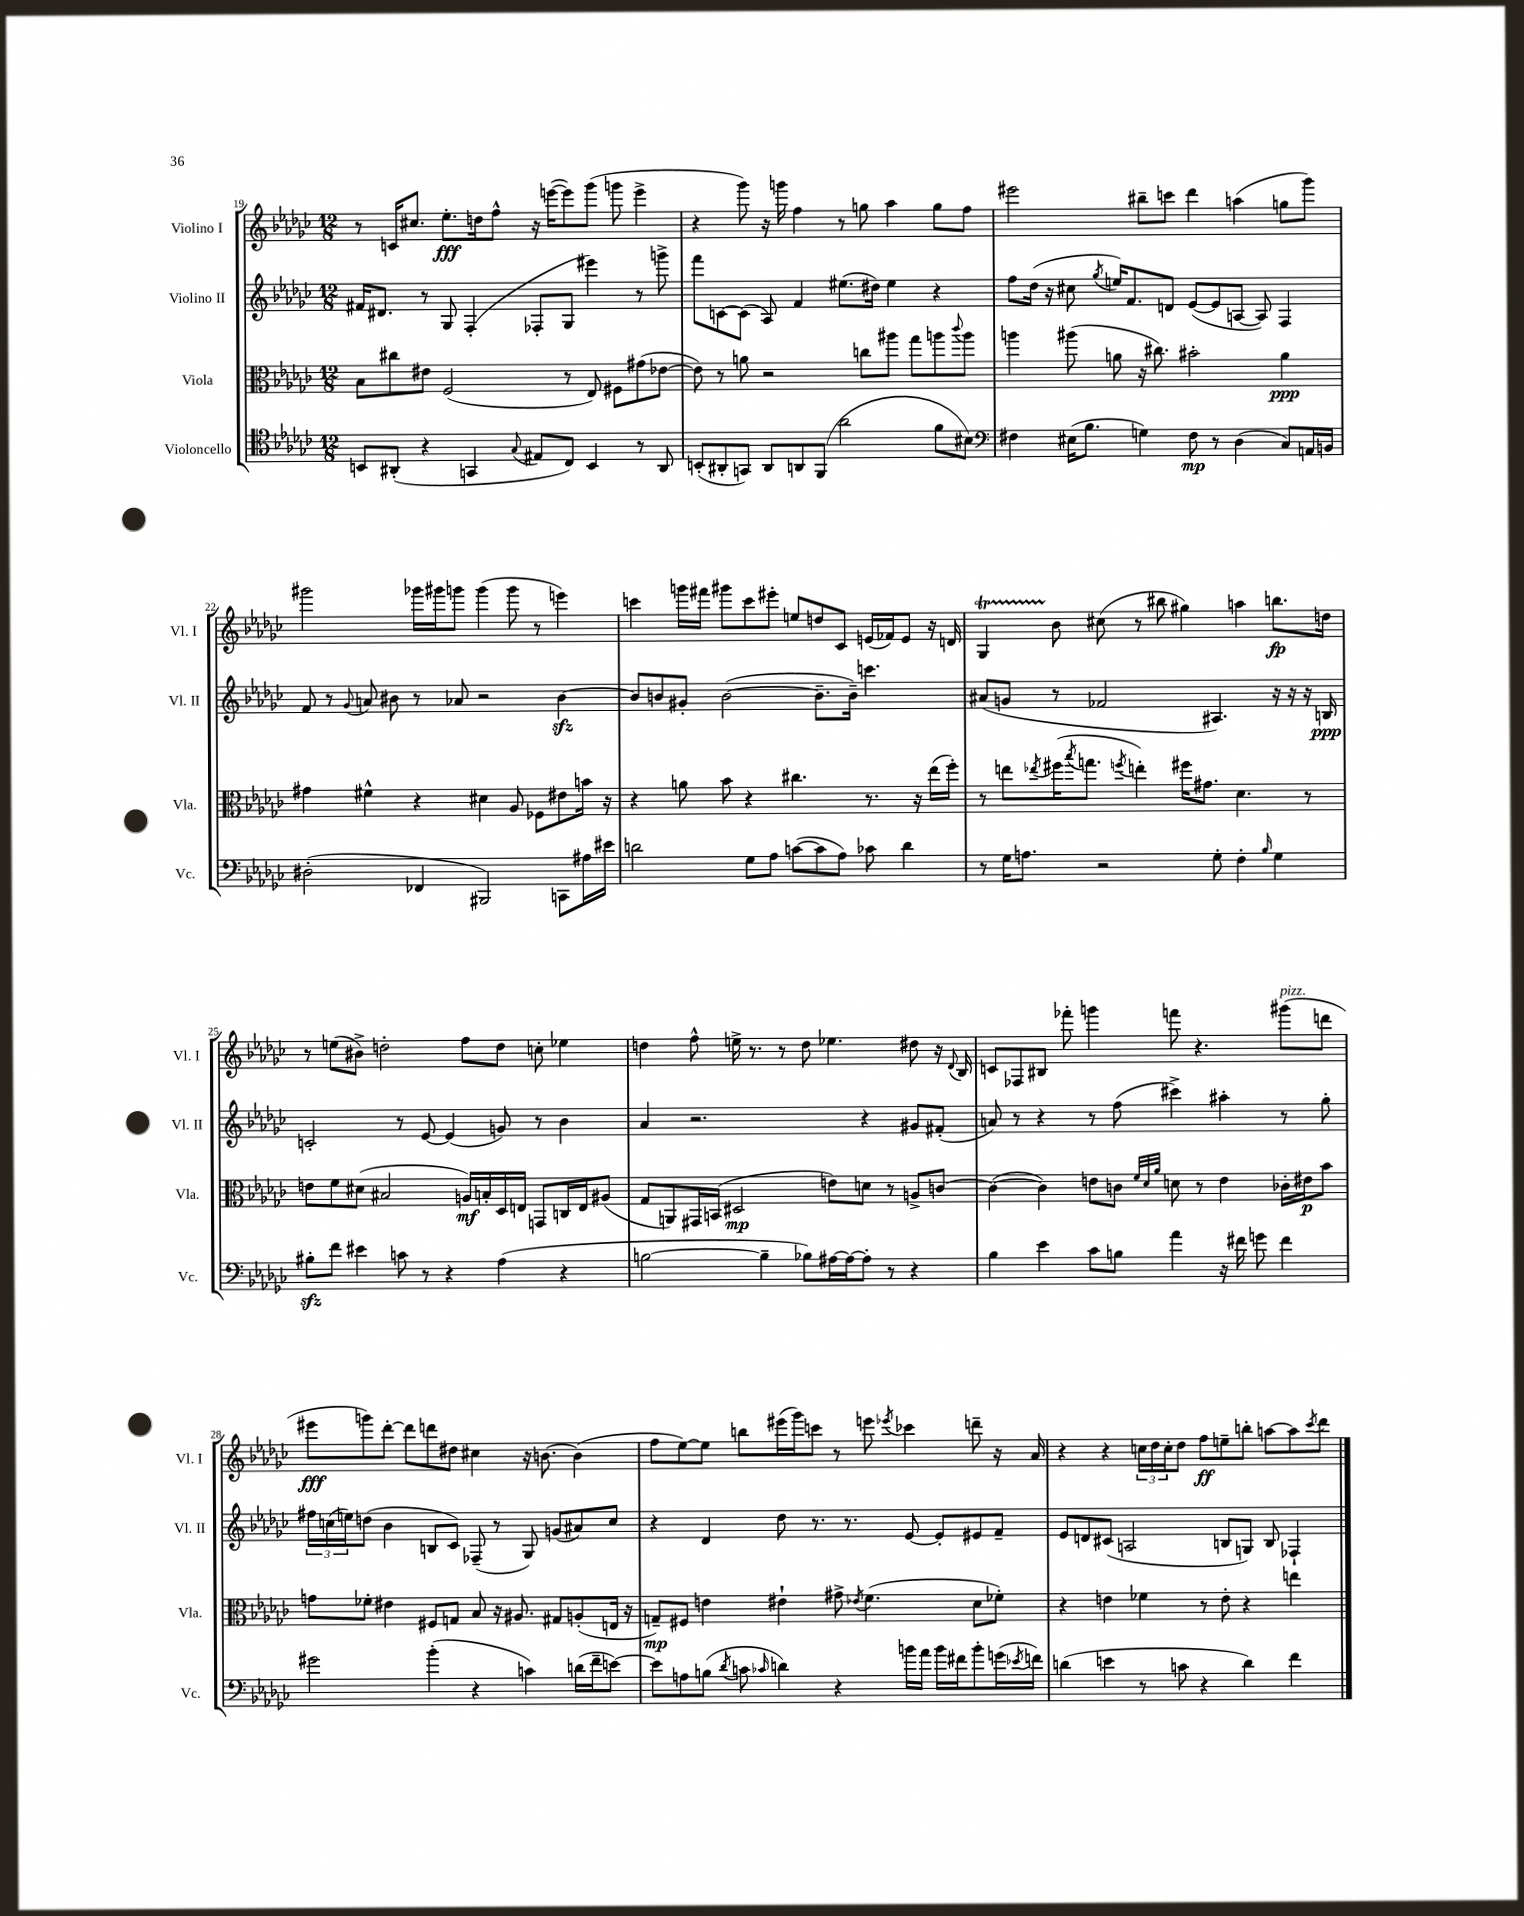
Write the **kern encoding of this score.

**kern	**dynam	**kern	**dynam	**kern	**dynam	**kern	**dynam
*part4	*part4	*part3	*part3	*part2	*part2	*part1	*part1
*staff4	*staff4	*staff3	*staff3	*staff2	*staff2	*staff1	*staff1
*I"Violoncello	*	*I"Viola	*	*I"Violino II	*	*I"Violino I	*
*I'Vc.	*	*I'Vla.	*	*I'Vl. II	*	*I'Vl. I	*
*clefC4	*	*clefC3	*	*clefG2	*	*clefG2	*
*k[b-e-a-d-g-c-]	*	*k[b-e-a-d-g-c-]	*	*k[b-e-a-d-g-c-]	*	*k[b-e-a-d-g-c-]	*
*M12/8	*	*M12/8	*	*M12/8	*	*M12/8	*
=19	=19	=19	=19	=19	=19	=19	=19
8BBn/L	.	8B-\L	.	16f#X/KL	.	8r	.
.	.	.	.	8.d#X/J	.	.	.
(8AA#X'/J	.	8cc#X\	.	.	.	16cn/KL	.
.	.	.	.	.	.	8.cc#X/J	.
4r	.	8e#X\J	.	8r	.	.	.
.	.	(2F/	.	8G-/	.	8.ee-'\L	fff
4GGn/	.	.	.	(4F'/	.	.	.
.	.	.	.	.	.	16ddn\k	.
.	.	.	.	.	.	8ff^^\J	.
8qqG-/	.	.	.	.	.	.	.
8E#X/L	.	.	.	8F-X'/L	.	16r	.
.	.	.	.	.	.	([16eeen\KL	.
8C-/J)	.	8r	.	8G-/J	.	8eee\])	.
4BB/	.	8E-/)	.	4eee#X\)	.	(8ggg-\J	.
.	.	8F#X\L	.	.	.	8gggn\	.
8r	.	(8g#X\	.	8r	.	4eee^\	.
8AA#/	.	[8e-X\J	.	8gggn^\	.	.	.
=20	=20	=20	=20	=20	=20	=20	=20
(8BBn'/L	.	8e-\])	.	8fff\L	.	4r	.
8AA#X'/	.	8r	.	[8cn\	.	.	.
8GGn/J)	.	8an\	.	(8c\J]	.	8ggg-\)	.
8AA#/L	.	2r	.	8A-/)	.	16r	.
.	.	.	.	.	.	16gggn\	.
8AAn/	.	.	.	4f/	.	4ff\	.
(8FF/J	.	.	.	.	.	.	.
2a-\	.	.	.	(8.ee#X\L	.	8r	.
.	.	8ccn\L	.	.	.	8ggn\	.
.	.	.	.	16dd#X\Jk)	.	.	.
.	.	8aa#X\J	.	4ee#\	.	4aa-\	.
.	.	8gg-\L	.	.	.	.	.
8f\L	.	8aan\	.	4r	.	8gg\L	.
.	.	8qqccc-/	.	.	.	.	.
8B#X\J)	.	8aa\J	.	.	.	8ff\J	.
=21	=21	=21	=21	=21	=21	=21	=21
*clefF4	*	*	*	*	*	*	*
4F#X\	.	4aan\	.	8ff\L	.	2eee#X\	.
.	.	.	.	(16dd-\Jk	.	.	.
.	.	.	.	16r	.	.	.
(16E#X\KL	.	(8aa#X\	.	8cc#X\	.	.	.
8.B-\J	.	.	.	.	.	.	.
.	.	.	.	8qgg-/	.	.	.
.	.	8an\	.	16een/KL)	.	.	.
.	.	.	.	8.f/	.	.	.
4Gn\)	.	16r	.	.	.	8bb#X~\L	.
.	.	8.cc#X\)	.	.	.	.	.
.	.	.	.	8dn/J	.	8cccn\J	.
8F#\	mp	2b#X'\	.	([8e-/L	.	4ddd-\	.
8r	.	.	.	8e-/]	.	.	.
(4D-\	.	.	.	[8An/J	.	(4aan\	.
.	.	.	.	8A/])	.	.	.
8C-/L)	.	4a\	ppp	4F/	.	8ggn\L	.
16AAn/L	.	.	.	.	.	8ggg-\J)	.
16BBn/JJ	.	.	.	.	.	.	.
!!LO:LB:g=z
=22	=22	=22	=22	=22	=22	=22	=22
(2D#X'\	.	4g#X\	.	8f/	.	2ggg#X\	.
.	.	.	.	8r	.	.	.
.	.	.	.	8qqg-/	.	.	.
.	.	4f#X^^\	.	8an/	.	.	.
.	.	.	.	8b#X\	.	.	.
4FF-X/	.	4r	.	8r	.	16ggg-X\LL	.
.	.	.	.	.	.	16ggg#X\J	.
.	.	.	.	8a-X/	.	8gggn\J	.
2BBB#X/)	.	4d#X\	.	2r	.	(4ggg\	.
.	.	8A-/	.	.	.	8ggg\	.
.	.	8F-X\L	.	.	.	8r	.
8CCn\L	.	8e#X\	.	[4b#zz\	.	4eeen\)	.
16A#X\L	.	16bn\Jk	.	.	.	.	.
16e#X\JJ	.	16r	.	.	.	.	.
=23	=23	=23	=23	=23	=23	=23	=23
2dn\	.	4r	.	8b#/L]	.	4cccn\	.
.	.	.	.	8bn/	.	.	.
.	.	8an\	.	8g#X'/J	.	16gggn\LL	.
.	.	.	.	.	.	16fff#X\JJ	.
.	.	8b-\	.	([2b\	.	8ggg#X\L	.
8G-\L	.	4r	.	.	.	8ccc\	.
8A-\J	.	.	.	.	.	8eee#X'\J	.
([8cn\L	.	4.cc#X\	.	.	.	8een/L	.
8c\]	.	.	.	8.b~\L]	.	8ddn/	.
8A-\J)	.	.	.	.	.	8c-/J	.
.	.	.	.	16b~\Jk)	.	.	.
8c-X\	.	8.r	.	4.cccn\	.	(16en/LL	.
.	.	.	.	.	.	16f-X/J)	.
4d\	.	.	.	.	.	8e/J	.
.	.	16r	.	.	.	.	.
.	.	(16ee-\LL	.	.	.	16r	.
.	.	16ff'\JJ)	.	.	.	16dn/	.
=24	=24	=24	=24	=24	=24	=24	=24
8r	.	8r	.	(8a#X/L	.	4G-T/	.
16G-\KL	.	8een\L	.	8gn/J	.	.	.
8.An\J	.	.	.	.	.	.	.
.	.	8qee-X/	.	.	.	.	.
.	.	(16ff#X\K	.	8r	.	8b-\	.
.	.	8qbb-/	.	.	.	.	.
.	.	8.ggn\J	.	.	.	.	.
2r	.	.	.	2f-X/	.	(8cc#X\	.
.	.	8qffn/	.	.	.	.	.
.	.	4een'\)	.	.	.	8r	.
.	.	.	.	.	.	8bb#X\	.
.	.	16ff#X\KL	.	.	.	4gg#X\)	.
.	.	8.g#X\J	.	.	.	.	.
8G-'\	.	.	.	4.A#X/)	.	.	.
4F'\	.	4.d-\	.	.	.	4aan\	.
16qqB-/	.	.	.	.	.	.	.
4G-\	.	.	.	16r	.	8.bbn\L	fp
.	.	.	.	16r	.	.	.
.	.	8r	.	16r	.	.	.
.	.	.	.	16Bn/	ppp	16ddn\Jk	.
!!LO:LB:g=z
=25	=25	=25	=25	=25	=25	=25	=25
8B#Xzz'\L	.	8en\L	.	2cn'/	.	8r	.
8f\J	.	8f\	.	.	.	(8een\L	.
4e#X\	.	(8d#X\J	.	.	.	8b#X^\J)	.
.	.	2B#X/	.	.	.	2ddn'\	.
8cn\	.	.	.	8r	.	.	.
8r	.	.	.	[8e-/	.	.	.
4r	.	.	.	(4e-/]	.	.	.
.	.	16An/LL)	mf	.	.	8ff\L	.
.	.	16Bn'/	.	.	.	.	.
(4A-\	.	16D-/	.	8gn/)	.	8dd\J	.
.	.	16En/JJ	.	.	.	.	.
.	.	8GGn/L	.	8r	.	8ccn'\	.
4r	.	16Cn/L	.	4b-\	.	4ee-X\	.
.	.	16E/J	.	.	.	.	.
.	.	(8A#X/J	.	.	.	.	.
=26	=26	=26	=26	=26	=26	=26	=26
[2Bn\	.	8G-/L	.	4a-/	.	4ddn\	.
.	.	8AAn/)	.	.	.	.	.
.	.	16GG#X/L	.	2.r	.	8ff^^\	.
.	.	(16BBn/JJ	.	.	.	.	.
.	.	2D#X/	mp	.	.	16een^\	.
.	.	.	.	.	.	8.r	.
4B~\]	.	.	.	.	.	.	.
.	.	.	.	.	.	8r	.
8B-X\L)	.	.	.	.	.	8dd\	.
[16A#X\L	.	8en\L)	.	.	.	4.ee-X\	.
16A#\J_	.	.	.	.	.	.	.
8A#'\J]	.	8dn\J	.	4r	.	.	.
8r	.	8r	.	.	.	.	.
4r	.	8An^/L	.	8g#X/L	.	8dd#X\	.
.	.	[8cn/J	.	(8f#X'/J	.	16r	.
.	.	.	.	.	.	8qqd-/	.
.	.	.	.	.	.	16B-/	.
=27	=27	=27	=27	=27	=27	=27	=27
4B-\	.	(4c\_	.	8an/)	.	8cn/L	.
.	.	.	.	8r	.	8F-X/	.
4e-\	.	4c\])	.	4r	.	8B#X/J	.
.	.	.	.	.	.	8fff-X'\	.
8c-\L	.	8en\L	.	8r	.	4gggn\	.
8Bn\J	.	8cn\J	.	(8ff\	.	.	.
.	.	32qqf/LLL	.	.	.	.	.
.	.	32qqd-/	.	.	.	.	.
.	.	32qqa-/JJJ	.	.	.	.	.
4a-\	.	8dn\	.	4ccc#X^\)	.	8fffn\	.
.	.	8r	.	.	.	4.r	.
16r	.	4e\	.	4aa#X'\	.	.	.
16f#X\	.	.	.	.	.	.	.
8gn\	.	.	.	.	.	.	.
!	!	!	!	!	!	!LO:TX:a:i:t=pizz.	!
4f#\	.	16c-X'\LL	.	8r	.	(8ggg#X\L	.
.	.	16e#X\J	p	.	.	.	.
.	.	8b-\J	.	8gg-'\	.	8dddn\J	.
!!LO:LB:g=z
=28	=28	=28	=28	=28	=28	=28	=28
2g#X\	.	8gn\L	.	24ff#X\LL	.	8eee#X\L	fff
.	.	.	.	(24ccn\	.	.	.
.	.	.	.	24een\J)	.	.	.
.	.	8f-X'\J	.	(8ddn\J	.	8gggn\)	.
.	.	4e#X\	.	4b-\	.	[8ddd-'\J	.
.	.	.	.	.	.	8ddd-\L]	.
(4b-'\	.	8F#X/L	.	8Bn/L	.	8dddn\	.
.	.	8Gn/J	.	8c-/J)	.	8dd#X\J	.
4r	.	8B-/	.	(8F-X~/	.	4cc#X\	.
.	.	16r	.	8r	.	.	.
.	.	8.A#X/	.	.	.	.	.
4cn\)	.	.	.	8G-/)	.	16r	.
.	.	.	.	.	.	[8.bn\	.
.	.	8G#X/L	.	(8gn/L	.	.	.
(16dn\LL	.	(8An'/	.	8a#X/)	.	(4b\]	.
16f~\J	.	.	.	.	.	.	.
[8en\J)	.	16En/Jk	.	8cc/J	.	.	.
.	.	16r	.	.	.	.	.
=29	=29	=29	=29	=29	=29	=29	=29
8e\L]	.	8Gn~/L)	mp	4r	.	8ff\L	.
8An\	.	8F#X/J	.	.	.	[8ee-\)	.
(8Bn\J	.	4en\	.	4d-/	.	8ee-\J]	.
8qd-/	.	.	.	.	.	.	.
8cn\	.	.	.	.	.	8bbn\L	.
16qqc-X/	.	.	.	.	.	.	.
4dn\)	.	4e#X`\	.	8dd-\	.	(16eee#X\L	.
.	.	.	.	.	.	16ggg-\J)	.
.	.	.	.	8.r	.	8cccn\J	.
4r	.	8g#X^\	.	.	.	8r	.
.	.	.	.	8.r	.	.	.
.	.	8qe-X/	.	.	.	.	.
.	.	(4.f\	.	.	.	8eeen\	.
.	.	.	.	.	.	8qeee-X/	.
16bn\LL	.	.	.	[8e-/	.	4ccc-X\	.
16a-\JJ	.	.	.	.	.	.	.
16b\LL	.	.	.	8e-'/L]	.	.	.
16f#X\J	.	.	.	.	.	.	.
8b'\	.	8d-\L	.	8e#X/	.	8dddn~\	.
(16gn\L	.	8f-X'\J)	.	8f~/J	.	16r	.
8qe-X/	.	.	.	.	.	.	.
16fn\JJ)	.	.	.	.	.	16a-/	.
=30	=30	=30	=30	=30	=30	=30	=30
(4dn\	.	4r	.	8e-/L	.	4r	.
.	.	.	.	8dn/	.	.	.
4en\	.	4en\	.	(8c#X/J	.	4r	.
.	.	.	.	2An/	.	.	.
8r	.	4f-X\	.	.	.	24ccn\LL	.
.	.	.	.	.	.	24dd-\	.
.	.	.	.	.	.	24cc'\J	.
8cn\	.	.	.	.	.	8dd-\J	.
4r	.	8r	.	.	.	8ff\L	ff
.	.	8e'\	.	8Bn/L	.	8een~\	.
4d\)	.	4r	.	8Gn/J)	.	8bbn'\J	.
.	.	.	.	8B/	.	[8aan\L	.
4f\	.	4een\	.	4F-X`/	.	8aa\]	.
.	.	.	.	.	.	8qccc-/	.
.	.	.	.	.	.	8ddd-\J	.
==	==	==	==	==	==	==	==
*-	*-	*-	*-	*-	*-	*-	*-
